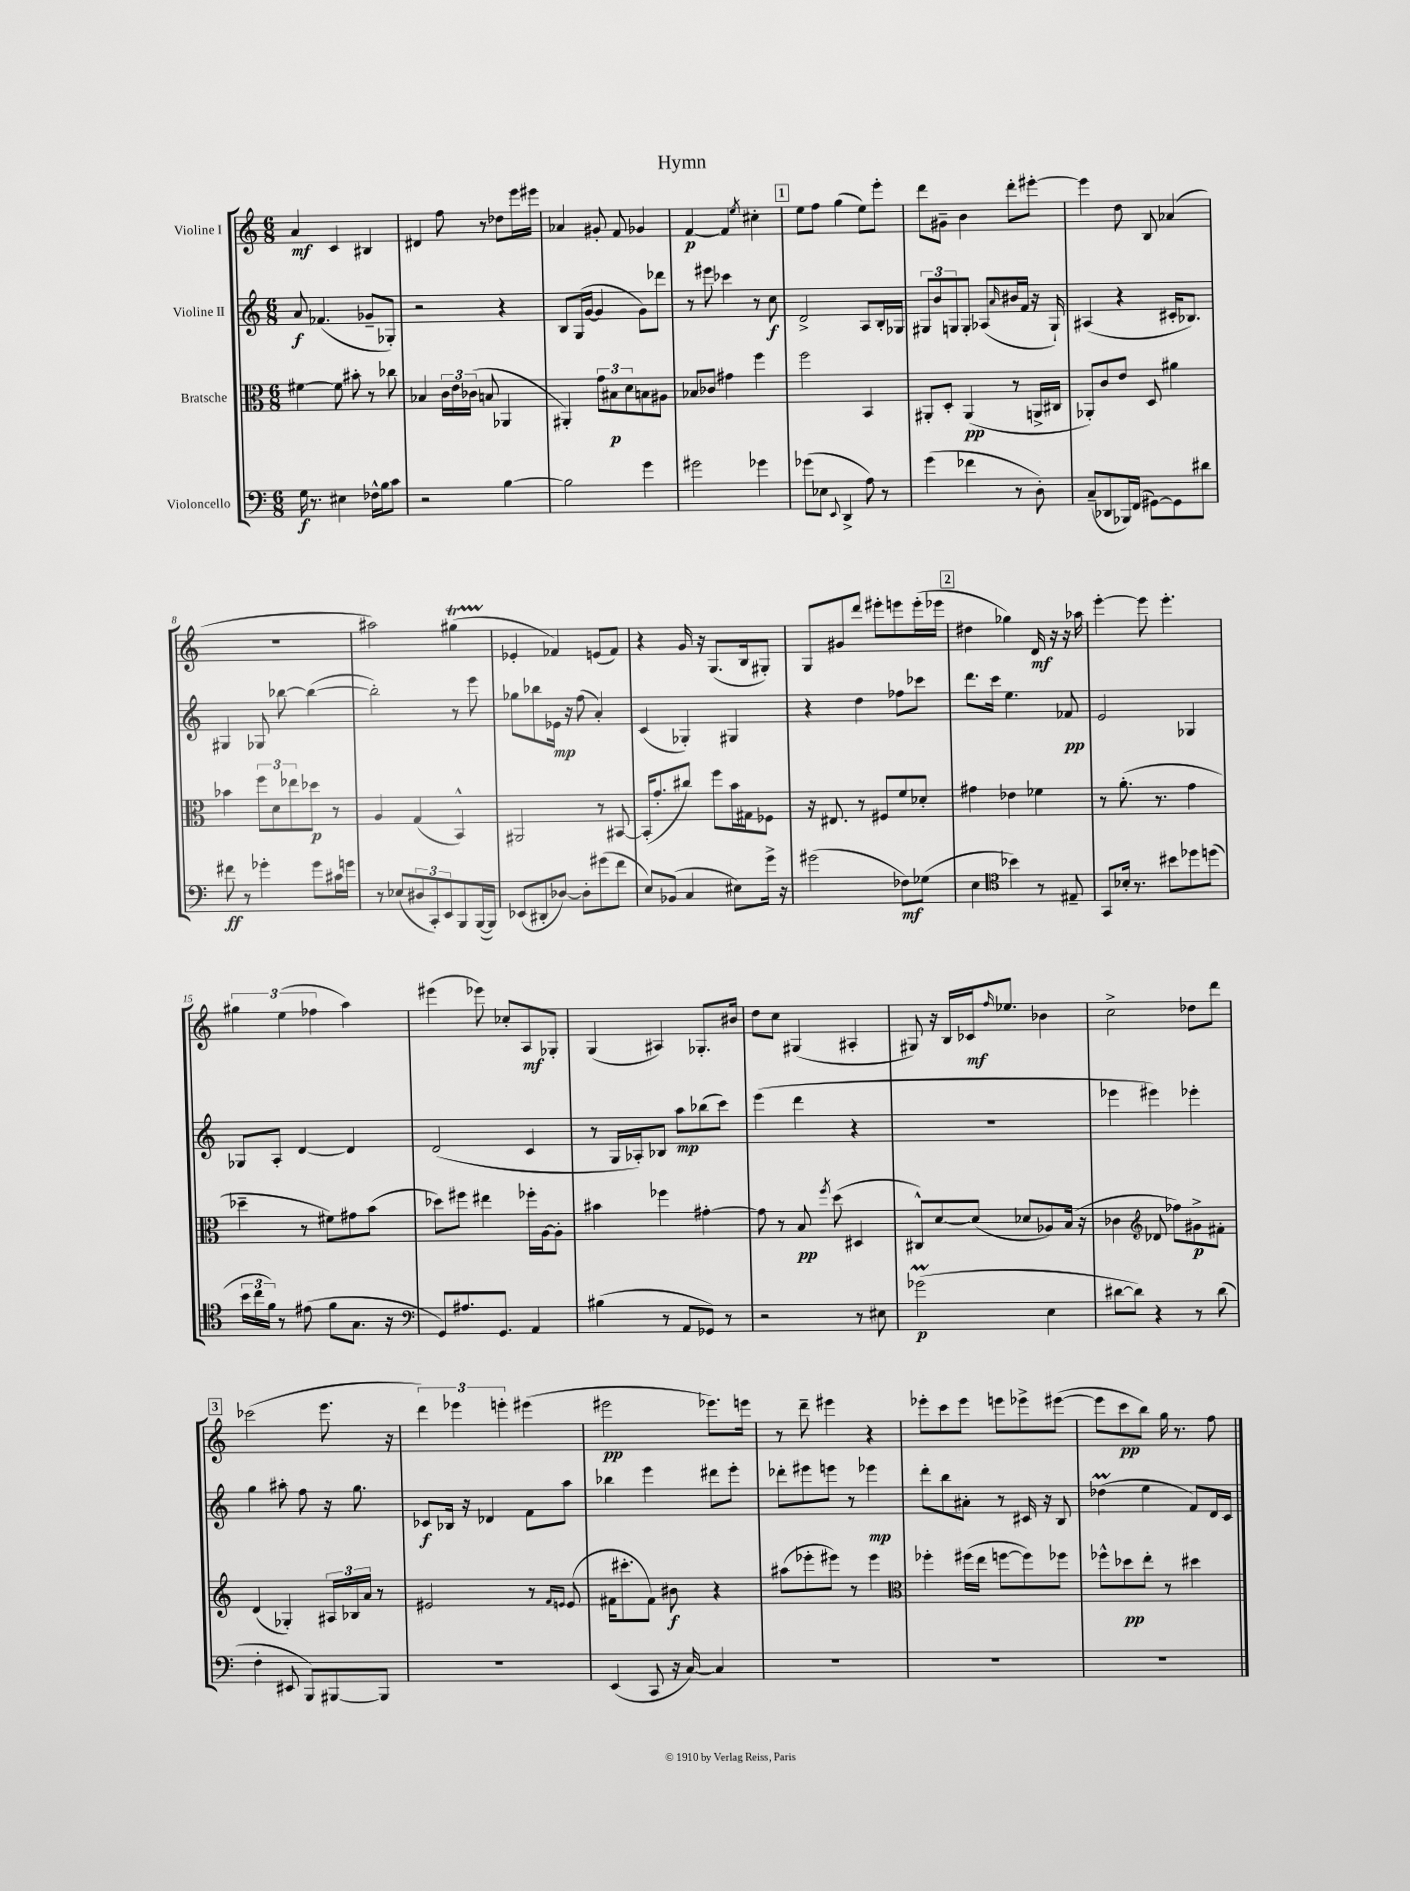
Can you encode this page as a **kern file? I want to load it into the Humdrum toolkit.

**kern	**dynam	**kern	**dynam	**kern	**dynam	**kern	**dynam
*part4	*part4	*part3	*part3	*part2	*part2	*part1	*part1
*staff4	*staff4	*staff3	*staff3	*staff2	*staff2	*staff1	*staff1
*I"Violoncello	*	*I"Bratsche	*	*I"Violine II	*	*I"Violine I	*
*clefF4	*	*clefC3	*	*clefG2	*	*clefG2	*
*k[]	*	*k[]	*	*k[]	*	*k[]	*
*M6/8	*	*M6/8	*	*M6/8	*	*M6/8	*
=1	=1	=1	=1	=1	=1	=1	=1
16G\	f	[4f#X\	.	8a/	f	4a/	mf
8.r	.	.	.	.	.	.	.
.	.	.	.	(4.f-X/	.	.	.
4E#X\	.	8f#\]	.	.	.	4c/	.
.	.	8b#X'\	.	.	.	.	.
16F-X^^\LL	.	8r	.	8g-X~/L	.	4B#X/	.
16B\J	.	.	.	.	.	.	.
8c\J	.	8cc-X\	.	8G-X'/J)	.	.	.
=2	=2	=2	=2	=2	=2	=2	=2
2r	.	4B-X/	.	2r	.	4d#X/	.
.	.	24c\LL	.	.	.	8ff\	.
.	.	24e\	.	.	.	.	.
.	.	(24c-X\JJ	.	.	.	.	.
.	.	8Bn/	.	.	.	8r	.
[4B\	.	4AA-X/	.	4r	.	8dd-X\L	.
.	.	.	.	.	.	16eee\L	.
.	.	.	.	.	.	16eee#X\JJ	.
=3	=3	=3	=3	=3	=3	=3	=3
2B\]	.	4AA#X'/)	.	8B/L	.	4a-X/	.
.	.	.	.	(16G/L	.	.	.
.	.	.	.	[16g/JJ	.	.	.
.	.	12g\L	.	4g/]	.	8g#X'/	.
.	.	12B#X\	p	.	.	.	.
.	.	.	.	.	.	8f/	.
.	.	12d\	.	.	.	.	.
4g\	.	8Bn\	.	8g\L)	.	4g-X/	.
.	.	8A#X\J	.	8ddd-X\J	.	.	.
=4	=4	=4	=4	=4	=4	=4	=4
2g#X\	.	8B-X/L	.	8r	.	[4f/	p
.	.	8c-X/J	.	8eee#X\	.	.	.
.	.	4g#X\	.	4ccc-X\	.	4f/]	.
.	.	.	.	.	.	8qee/	.
4g-X\	.	4ff\	.	8r	.	4cc#X'\	.
.	.	.	.	8cc\	f	.	.
!!LO:REH:place=s1:t=1
=5	=5	=5	=5	=5	=5	=5	=5
(8g-X\L	.	2ff\	.	2d^/	.	8ee\L	.
8E-X\J	.	.	.	.	.	8ff\J	.
8qqEE/	.	.	.	.	.	.	.
4DD^/	.	.	.	.	.	(4gg\	.
8A\)	.	4BB/	.	8A/L	.	8ee\L)	.
8r	.	.	.	16B'/L	.	8eee'\J	.
.	.	.	.	16G-X/JJ	.	.	.
=6	=6	=6	=6	=6	=6	=6	=6
(4g\	.	8AA#X'/L	.	12G#X/L	.	8ddd\L	.
.	.	.	.	12b/	.	.	.
.	.	8D'/J	.	.	.	8g#X~\J	.
.	.	.	.	12Gn/	.	.	.
4f-X\	.	(4AA#/	pp	8G'/J	.	4b\	.
.	.	.	.	(8A-X/L	.	.	.
.	.	.	.	16qqa/	.	.	.
8r	.	8r	.	16b#X/L	.	8ddd'\L	.
.	.	.	.	16f/JJ	.	.	.
8D'\)	.	16AAn^/LL	.	16r	.	[8eee#X'\J	.
.	.	16C#X/JJ	.	16G`/)	.	.	.
=7	=7	=7	=7	=7	=7	=7	=7
(8C~/L	.	8AA-X'/L)	.	(4A#X/	.	4eee#\]	.
8DD-X/	.	8c/	.	.	.	.	.
16BBB-X/L)	.	8e/J	.	4r	.	8dd\	.
(16FF/JJ	.	.	.	.	.	.	.
[8GG#X\L)	.	8D/	.	.	.	8B/	.
8GG#\]	.	4a#X\	.	16c#X'/KL	.	(4a-X/	.
.	.	.	.	8.B-X/J)	.	.	.
8d#X\J	.	.	.	.	.	.	.
!!LO:LB:g=z
=8	=8	=8	=8	=8	=8	=8	=8
8f#X\	ff	4b-X\	.	4G#X/	.	2.r	.
8r	.	.	.	.	.	.	.
4g-X'\	.	12ff\L	.	8G-X/	.	.	.
.	.	12d\	.	.	.	.	.
.	.	.	.	[8bb-X\	.	.	.
.	.	12ee-X\	.	.	.	.	.
8g-\L	.	8dd-X\J	p	(4bb-\_	.	.	.
16c#X\L	.	8r	.	.	.	.	.
16gn\JJ	.	.	.	.	.	.	.
=9	=9	=9	=9	=9	=9	=9	=9
8r	.	4A/	.	2bb-'\])	.	2aa#X\)	.
(8E-X/L	.	.	.	.	.	.	.
12D#X/	.	(4G/	.	.	.	.	.
12CC'/)	.	.	.	.	.	.	.
12EE/	.	.	.	.	.	.	.
8BBB/	.	4BB^^/)	.	8r	.	(4gg#Xt\	.
([16BBB/L	.	.	.	8eee\	.	.	.
16BBB/JJ])	.	.	.	.	.	.	.
=10	=10	=10	=10	=10	=10	=10	=10
(8EE-X/L	.	2AA#X/	.	8gg-X\L	.	4e-X'/	.
8DD#X'/	.	.	.	8bb-X\	.	.	.
[8D-X/J)	.	.	.	16e-X\Jk	mp	4f-X/)	.
.	.	.	.	16r	.	.	.
8D-'\L]	.	.	.	(8ff\	.	.	.
(8g#X\	.	8r	.	4a'/)	.	(8en/L	.
8f\J	.	[8BB#X/	.	.	.	8f-/J)	.
=11	=11	=11	=11	=11	=11	=11	=11
8E/L)	.	(16BB#'/KL]	.	(4c/	.	4r	.
.	.	8.g'/	.	.	.	.	.
(8BB-X/J	.	.	.	.	.	.	.
4C/	.	8cc#X/J)	.	4G-X'/)	.	16g/	.
.	.	.	.	.	.	16r	.
.	.	8ff\L	.	.	.	(8.G/L	.
8E#X\L)	.	16b\L	.	4G#X/	.	.	.
.	.	16G#X\J	.	.	.	16B/k	.
16g^\Jk	.	8F-X\J	.	.	.	8G#X'/J)	.
16r	.	.	.	.	.	.	.
=12	=12	=12	=12	=12	=12	=12	=12
(2g#X\	.	16r	.	4r	.	8G/L	.
.	.	8.E#X/	.	.	.	.	.
.	.	.	.	.	.	8g#X/	.
.	.	8r	.	4dd\	.	8ddd/J	.
.	.	8F#X/L	.	.	.	8eee#X'\L	.
8F-X\L)	mf	8f/	.	8ff-X\L	.	8eeen\	.
(8G-X\J	.	8d-X'/J	.	8ccc-X\J	.	(16eee'\L	.
.	.	.	.	.	.	16eee-X\JJ	.
!!LO:REH:place=s1:t=2
=13	=13	=13	=13	=13	=13	=13	=13
4E\	.	4g#X\	.	8.ddd\L	.	4dd#X\	.
.	.	.	.	16ccc\Jk	.	.	.
*clefC4	*	*	*	*	*	*	*
4b-X\)	.	4e-X\	.	4.ee\	.	4gg-X\)	.
8r	.	4f-X\	.	.	.	16d/	mf
.	.	.	.	.	.	16r	.
8E#X~/	.	.	.	8f-X/	pp	16r	.
.	.	.	.	.	.	16aa-X\	.
=14	=14	=14	=14	=14	=14	=14	=14
8GG/L	.	8r	.	2e/	.	[4eee'\	.
16B-X'/Jk	.	(8.a'\	.	.	.	.	.
8.r	.	.	.	.	.	.	.
.	.	.	.	.	.	8eee\]	.
.	.	8.r	.	.	.	.	.
8b#X\L	.	.	.	.	.	4.eee'\	.
8dd-X\	.	4g\	.	4G-X/	.	.	.
(8ddn\J	.	.	.	.	.	.	.
!!LO:LB:g=z
=15	=15	=15	=15	=15	=15	=15	=15
24b\LL	.	4dd-X~\	.	8G-X/L	.	6gg#X\	.
24cc\	.	.	.	.	.	.	.
24f\JJ)	.	.	.	.	.	.	.
8r	.	.	.	8A'/J	.	.	.
.	.	.	.	.	.	(6ee\	.
(8e#X\	.	8r	.	[4d/	.	.	.
.	.	.	.	.	.	6ff-X\	.
8f\L	.	8f#X\L)	.	.	.	.	.
8.G\J	.	8g#X\	.	4d/]	.	4aa\)	.
.	.	(8b\J	.	.	.	.	.
16r	.	.	.	.	.	.	.
=16	=16	=16	=16	=16	=16	=16	=16
*clefF4	*	*	*	*	*	*	*
8GG/L)	.	8dd-X\L)	.	(2d/	.	(4eee#X\	.
8.A#X/	.	8ff#X\J	.	.	.	.	.
.	.	4ee#X\	.	.	.	8eee-X\)	.
8.GG/J	.	.	.	.	.	.	.
.	.	.	.	.	.	8cc-X'/L	.
4AA/	.	16ff-X'\LL	.	4c/	.	8A/	mf
.	.	[16A\J	.	.	.	.	.
.	.	8A'\J]	.	.	.	8G-X'/J	.
=17	=17	=17	=17	=17	=17	=17	=17
(4B#X\	.	4b#X\	.	8r	.	(4G/	.
.	.	.	.	16G/LL	.	.	.
.	.	.	.	16A-X'/J)	.	.	.
8r	.	4ff-X\	.	8B-X/J	.	4A#X/)	.
8AA/L	.	.	.	8aa\L	mp	.	.
8GG-X/J)	.	[4g#X'\	.	(8bb-X\	.	8.G-X'/L	.
8r	.	.	.	8ccc\J)	.	.	.
.	.	.	.	.	.	16b#X/Jk	.
=18	=18	=18	=18	=18	=18	=18	=18
2r	.	8g#\]	.	(4eee\	.	8dd\L	.
.	.	8r	.	.	.	8cc\J	.
.	.	8B/	pp	4ddd\	.	(4G#X/	.
.	.	8qff/	.	.	.	.	.
.	.	(8dd\	.	.	.	.	.
8r	.	4D#X/	.	4r	.	4A#X'/	.
8E#X\	.	.	.	.	.	.	.
=19	=19	=19	=19	=19	=19	=19	=19
(2g-XM\	p	8C#X^^/L)	.	2.r	.	8G#X/)	.
.	.	[8d/	.	.	.	16r	.
.	.	.	.	.	.	16B/LL	.
.	.	(8d/J]	.	.	.	16c-X/J	mf
.	.	.	.	.	.	16qqff/	.
.	.	.	.	.	.	8.ee-X/J	.
.	.	8d-X/L	.	.	.	.	.
4E\	.	8A-X/)	.	.	.	4b-X\	.
.	.	(16B/Jk	.	.	.	.	.
.	.	16r	.	.	.	.	.
=20	=20	=20	=20	=20	=20	=20	=20
[8d#X\L	.	4c-X\	.	4eee-X\	.	2cc^\	.
8d#\J])	.	.	.	.	.	.	.
*	*	*clefG2	*	*	*	*	*
4r	.	8d-X/	.	4eee#X\)	.	.	.
.	.	8ff-X\L)	.	.	.	.	.
8r	.	8g#X^\	p	4eee-X'\	.	8dd-X\L	.
(8d#\	.	8f#X'\J	.	.	.	8ddd\J	.
!!LO:LB:g=z
!!LO:REH:place=s1:t=3
=21	=21	=21	=21	=21	=21	=21	=21
4F'\	.	(4d/	.	4gg\	.	(2ccc-X\	.
8EE#X/	.	4G-X'/)	.	8aa#X'\	.	.	.
8BBB/L)	.	.	.	8ff\	.	.	.
[8BBB#X/	.	24A#X/LL	.	16r	.	8.eee\	.
.	.	24B-X/	.	.	.	.	.
.	.	.	.	8.gg\	.	.	.
.	.	24a/JJ	.	.	.	.	.
8BBB#/J]	.	8r	.	.	.	.	.
.	.	.	.	.	.	16r	.
=22	=22	=22	=22	=22	=22	=22	=22
2.r	.	2e#X/	.	8c-X/L	f	6ddd\)	.
.	.	.	.	16B-X/Jk	.	.	.
.	.	.	.	.	.	6eee-X\	.
.	.	.	.	16r	.	.	.
.	.	.	.	4d-X/	.	.	.
.	.	.	.	.	.	6eeen'\	.
.	.	8r	.	8f\L	.	(4eee#X\	.
.	.	16qqf/LL	.	.	.	.	.
.	.	16qqen/JJ	.	.	.	.	.
.	.	(8e/	.	8aa\J	.	.	.
=23	=23	=23	=23	=23	=23	=23	=23
(4EE/	.	16f#X\KL	.	4bb-X\	.	2eee#X\	pp
.	.	8.ccc#X'\	.	.	.	.	.
8CC/	.	8f#\J)	.	4eee\	.	.	.
16r	.	8b#X\	f	.	.	.	.
[16C/)	.	.	.	.	.	.	.
4C/]	.	4r	.	8ddd#X\L	.	8.eee-X\L)	.
.	.	.	.	8eee'\J	.	.	.
.	.	.	.	.	.	16eeen\Jk	.
=24	=24	=24	=24	=24	=24	=24	=24
2.r	.	(8aa#X\L	.	8ddd-X'\L	.	8r	.
.	.	8eee-X'\	.	8eee#X\	.	8ddd~\	.
.	.	8eee#X\J)	.	8eeen\J	.	4eee#X\	.
.	.	8r	.	8r	.	.	.
.	.	4eee#\	.	4eee-X\	mp	4r	.
=25	=25	=25	=25	=25	=25	=25	=25
*	*	*clefC3	*	*	*	*	*
2.r	.	4ff-X'\	.	8ddd'\L	.	8eee-X'\L	.
.	.	.	.	8bb\	.	8ccc\	.
.	.	(16ff#X\LL	.	8a#X'\J	.	8eee-\J	.
.	.	16ee\JJ	.	.	.	.	.
.	.	[8ffn\L	.	8r	.	8eeen\L	.
.	.	8ff\])	.	16c#X/	.	8eee-X^\	.
.	.	.	.	16r	.	.	.
.	.	8ff-X\J	.	8B/	.	([8eee#X\J	.
=26	=26	=26	=26	=26	=26	=26	=26
2.r	.	8ff-X^^\L	.	(4dd-XM\	.	8eee#\L]	.
.	.	8dd-X\	pp	.	.	8ccc\	pp
.	.	8ee'\J	.	4ee\	.	8bb\J)	.
.	.	8r	.	.	.	16gg\	.
.	.	.	.	.	.	8.r	.
.	.	4dd#X\	.	8f/L)	.	.	.
.	.	.	.	16d/L	.	8ff\	.
.	.	.	.	16c/JJ	.	.	.
==	==	==	==	==	==	==	==
*-	*-	*-	*-	*-	*-	*-	*-
